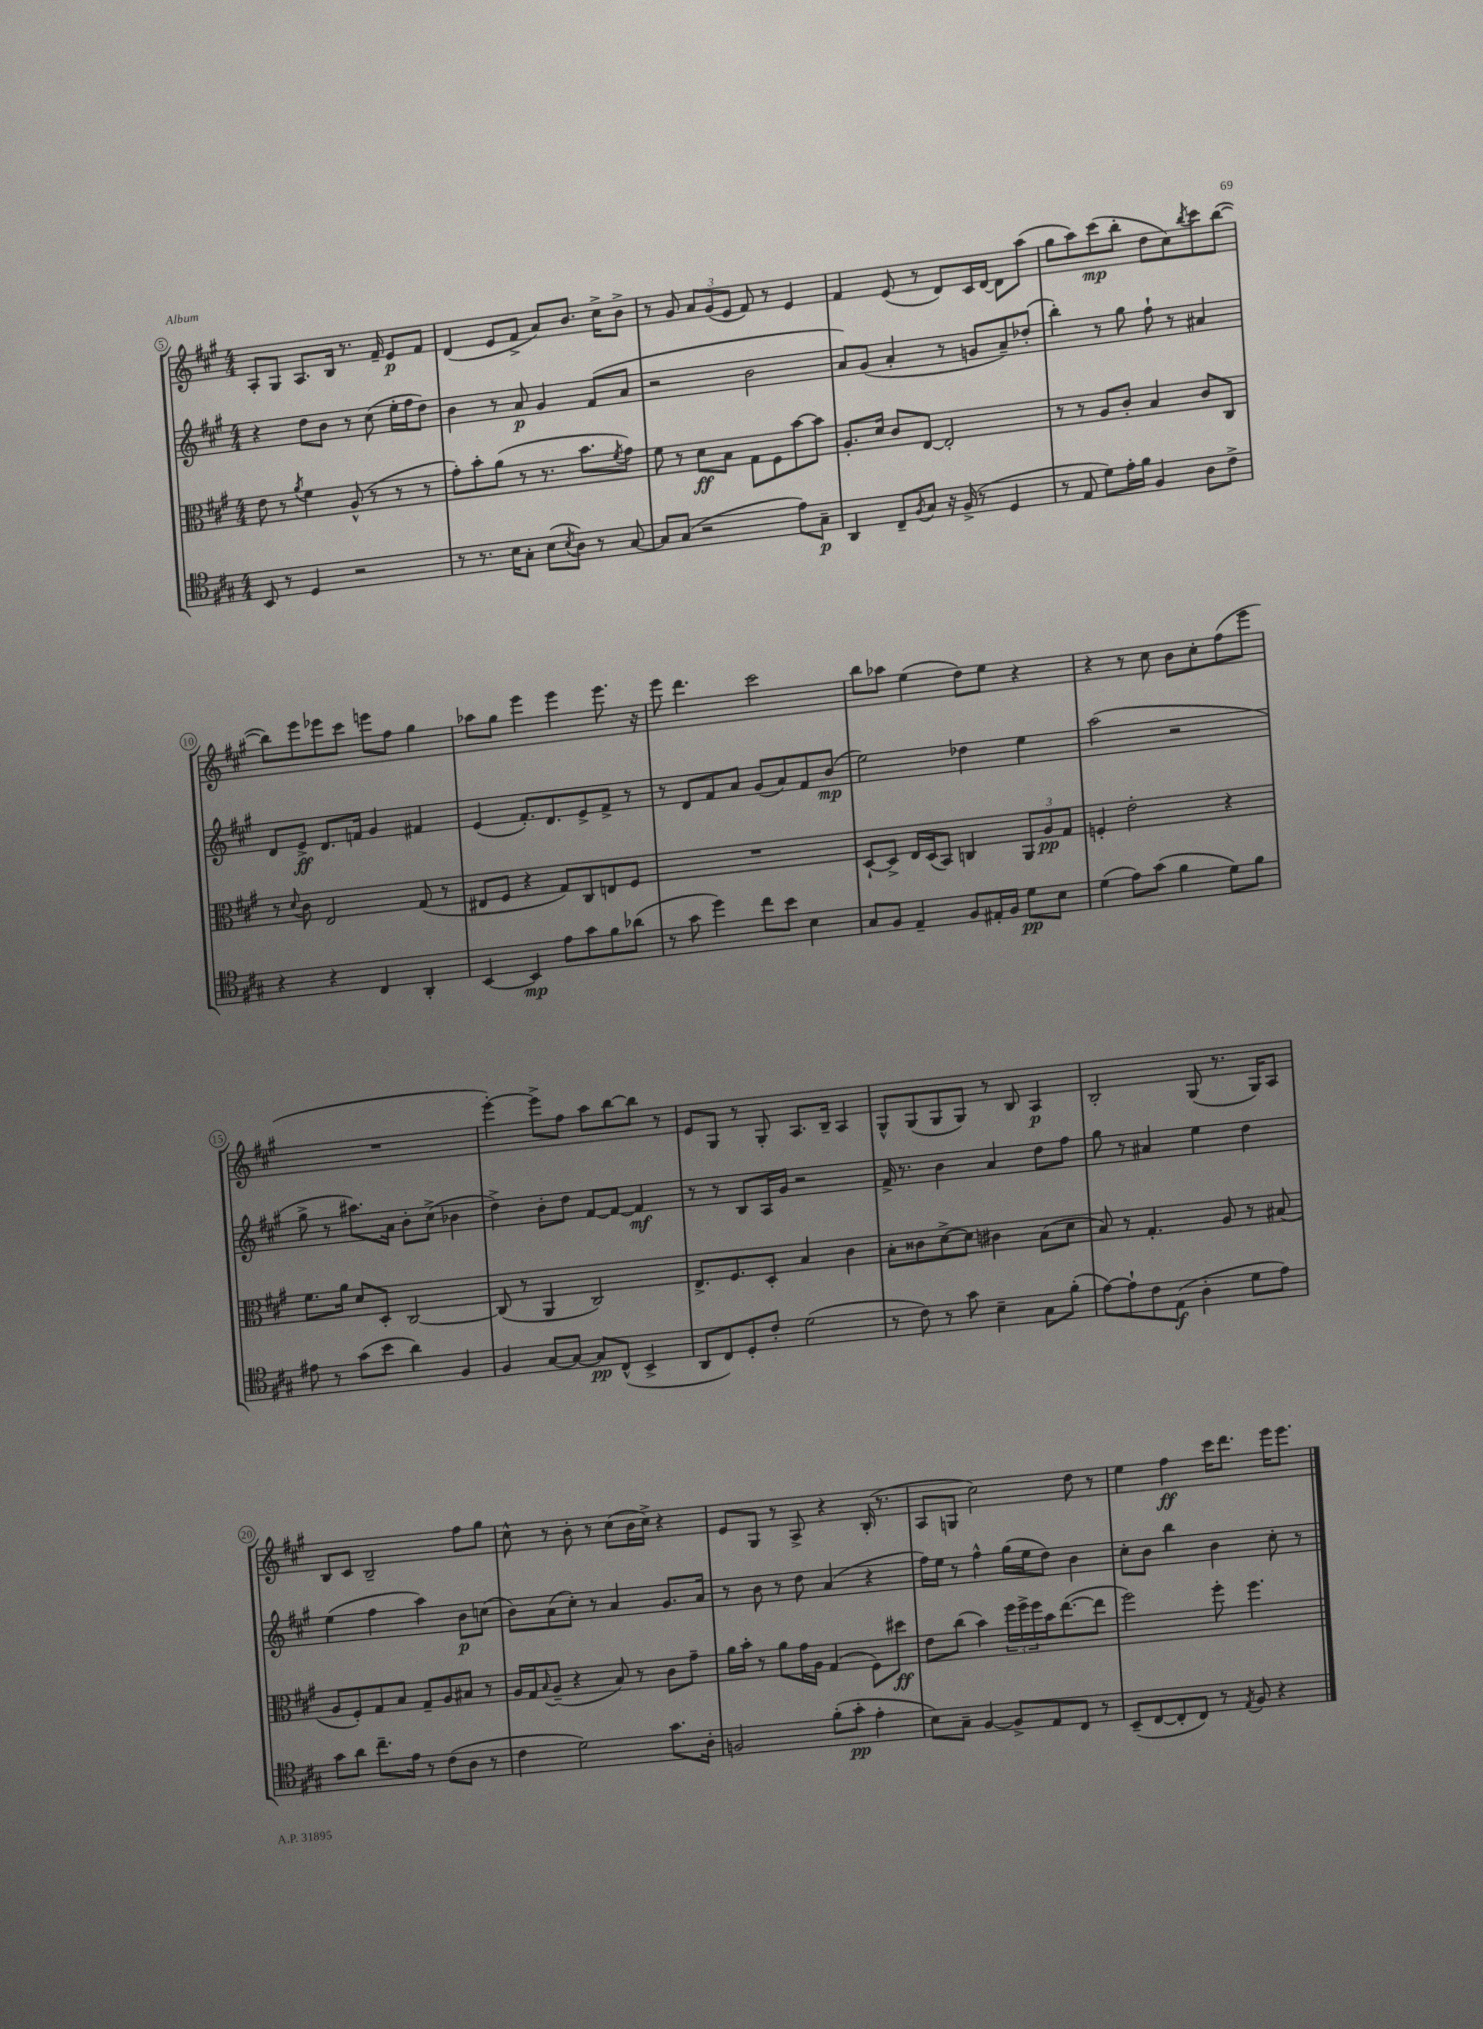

**kern	**kern	**kern	**kern
*staff4	*staff3	*staff2	*staff1
*clefC4	*clefC3	*clefG2	*clefG2
*k[f#c#g#]	*k[f#c#g#]	*k[f#c#g#]	*k[f#c#g#]
*M4/4	*M4/4	*M4/4	*M4/4
8BB/	8e\	4r	8A'/L
8r	8r	.	8G#/J
.	8qa/	.	.
4D/	4f#\	8dd\L	8.A/L
.	.	8b\J	.
.	.	.	16B/Jk
2r	(8A^^/	8r	8.r
.	8r	(8cc#\	.
.	.	.	16f#~/
.	8r	16ee'\LL	8e/L
.	.	16ff#\J	.
.	8r	8dd\J)	8f#/J
=	=	=	=
8r	8g#'\L)	4b\	(4d/
8.r	8b'\	.	.
.	(8a\J	8r	8e/L
16B\LK	.	.	.
8G#'\J	8r	8a/	8f#^/J
(8B\L	8.r	4g#/	8a/L)
8qB/	.	.	.
8A\J)	.	.	8.b/J
.	8.b\L	.	.
8r	.	(8f#/L	.
.	.	.	16cc#^\LK
.	8qf#/	.	.
[8G#/	8g#\J)	8a/J	8b^\J
=	=	=	=
8G#/]L	8f#\	2r	8r
(8G#/J	8r	.	8g#/
2r	8d\L	.	12a/L
.	.	.	(12g#/
.	8B\J	.	.
.	.	.	12e/J
.	8G#\L	2b\	8f#/)
.	8F#\	.	8r
8e\L)	[8b\	.	4e/
8G#~\J	8b\]J	.	.
=	=	=	=
4AA/	8.A'/L	8a/L)	4f#/
.	.	(8g#/J	.
.	16d/Jk	.	.
8C#~/L	8c#/L	4a'/	(8e/
8qF#/	.	.	.
8G#/J	[8E/J	.	8r
16r	2E'/]	8r	8d/L)
(16F#^/	.	.	.
8r	.	8g/L	16c#/L
.	.	.	[16d/JJ
4D/	.	8a~/)	8d\]L
.	.	(8dd-'/J	(8aa\J
=	=	=	=
8r	8r	4bb'\)	8gg#\L
8E/	8r	.	8aa\)
8d\L)	8A/L	8r	(8ccc#\
16e'\L	8c#'/J	8gg#\	8bb'\J
16f#\JJ	.	.	.
4F#/	4B/	8ff#`\	8dd\L
.	.	8r	8cc#\)
.	.	.	8qbb/
8A\L	8c#/L	4a#/	8ccc#\
8c#^\J	8C#/J	.	([8bb\J
=	=	=	=
4r	8r	8d/L	8bb\]L)
.	8qqd/	.	.
.	8c#\	8e^/J	8eee\
4r	2E/	8.d/L	8eee-\
.	.	.	8ccc#\J
.	.	16f/Jk	.
4C#/	.	4g#/	8eee\L
.	.	.	8ff#\J
4AA'/	(8G#/	4f#/	4gg#\
.	8r	.	.
=	=	=	=
[4BB/	8E#/L	(4e/	8aa-\L
.	8F#/J	.	8gg#\J
4BB/]	4r	8.f#'/L)	4eee\
.	.	8.d/	.
8e\L	8G#/L)	.	4eee\
8g#\	8C#/	8e^/	.
8f#\	8E/	8f#^/J	8.eee\
(8a-\J	8F#/J	8r	.
.	.	.	16r
=	=	=	=
8r	1r	8r	8eee\
8g#\	.	8d/L	4.ddd\
4dd\)	.	8f#/	.
.	.	8a/J	.
8cc#\L	.	(8g#/L	2ccc#\
8b\J	.	8a/)	.
4B\	.	8f#/	.
.	.	(8b/J	.
=	=	=	=
8G#/L	[8D`/L	2ee\)	8bb\L
8F#/J	8D^/]J	.	8aa-\J
4E~/	16E/LL	.	(4ee\
.	(16D/J	.	.
.	8BB/J)	.	.
8F#/L	4C/	4dd-\	8dd\L)
16E#'/L	.	.	8ee\J
16F#/JJ	.	.	.
8d\L	12AA/L	4ee\	4r
.	12A/	.	.
8B\J	.	.	.
.	12G#/J	.	.
=	=	=	=
(4d\	4F'/	(2aa\	4r
8e\L)	2e'\	.	8r
(8g#\J	.	.	8cc#\
4f#\	.	2r	8b\L
.	.	.	8cc#'\
8d\L)	4r	.	(8ff#\
8f#\J	.	.	8eee\J
=	=	=	=
8e#\	8.f#\L	8gg#^\	1r
8r	.	8r	.
.	16a\Jk	.	.
(8g#\L	8d/L	8.aa#\L)	.
8b\J	8D'/J	.	.
.	.	16a\Jk	.
4a\)	[2C#/	8b'\L	.
.	.	(8cc#^\J	.
4F#/	.	4b-\	.
=	=	=	=
4F#/	(8C#/]	4dd^\)	[4eee'\)
.	8r	.	.
[8G#/L	4AA/	8b'\L	8eee^\]L
8G#/_J	.	8dd\J	8ff#\J
8G#/]L	2C#/)	[8f#/L	8aa\L
(8C#^^/J	.	8f#/_J	[8bb\
4BB^/	.	4f#/]	8bb\]J
.	.	.	8r
=	=	=	=
8AA/L	8.E^/L	8r	8e/L
8C#/)	.	8r	8G#/J
.	8.F#/	.	.
8D'/	.	8B/L	8r
8c#'/J	8D'/J	16A/L	8G#'/
.	.	16g#/JJ	.
(2d\	4B/	2r	8.A/L
.	.	.	16B~/Jk
.	4c#\	.	4A/
=	=	=	=
8r	8B'\L	16f#^/	8G#^^/L
.	.	8.r	.
8c#\)	8c##\	.	(8G#/
8r	[8d^\	4b\	8G#/
8g#\	8d\]J	.	8G#/J)
4B~\	4c#\	4a/	8r
.	.	.	8B/
8G#\L	(8B\L	8dd\L	4A/
(8f#'\J	8d\J	8ff#\J	.
=	=	=	=
[8e\L)	8B/)	8gg#\	2B'/
8e`\]	8r	8r	.
8c#\	4.G#'/	4a#/	.
(8E\J	.	.	.
4A'\	.	4ee\	(8G#/
.	8A/	.	8.r
8d\L	8r	4dd\	.
.	.	.	16G#/LK)
8e\J)	(8B#/	.	8A/J
=	=	=	=
8g#\L	8A/L	(4ee\	8B/L
8a\J	8F#'/)	.	8c#/J
8.cc#~\L	8G#/	4ff#\	2B~/
.	8B/J	.	.
16e\Jk	.	.	.
8r	8G#~/L	4aa\)	.
(8c#\L	8A/	.	.
8A\J	8B#/J	8b\L	8ff#\L
8r	8r	(8cc\J	8gg#\J
=	=	=	=
4c#\	16A/LL	8b\L)	8cc#^^\
.	16G#/J	.	.
.	8qqB/	.	.
.	(8A~/J	(8a\	8r
2d\)	4r	8cc#'\J)	8b'\
.	.	8r	8r
.	8B/)	4a/	(8cc#\L
.	8r	.	16b\L
.	.	.	16cc#^\JJ)
8.g#\L	8c#\L	8.g#/L	4r
.	8g#~\J	.	.
16A'\Jk	.	16a/Jk	.
=	=	=	=
2F/	16a\LL	8r	8e/L
.	16b'\JJ	.	.
.	8r	8b\	8G#/J
.	8a\L	8r	8r
.	16g#\L	8dd\	8A^/
.	16A\JJ	.	.
(8f#'\L	(4G#/	(4a/	4r
8g#'\J	.	.	.
4e'\	8F#\L)	4r	(16B'/
.	.	.	8.r
.	8dd#\J	.	.
=	=	=	=
8B\L)	8e\L	16ff#\LL)	8A/L
.	.	16ee\JJ	.
8G#~\J	(8cc#\J	8r	8G/J
[4F#/	4b\)	4ff#^^\	2cc#\)
8F#^/]L	24ff#\LL	(16gg#\LL	.
.	24ff#^\	.	.
.	.	16ee\J	.
.	24ff#\	.	.
8E/	16b\J	8dd\J)	.
.	([8.ee\	.	.
8C#/J	.	4b\	8dd\
8r	8ee\]J	.	8r
=	=	=	=
(8BB~/L	2ff#\)	8cc#'\L	4ee\
[8C#/	.	8b\J	.
8C#'/]	.	4bb\	4ff#\
8C#/J)	.	.	.
8r	8ff#'\	4b\	16ccc#\LK
.	.	.	8.ddd\J
8qE/	.	.	.
8F#/	4.ff#\	.	.
4r	.	8cc#'\	16eee\LK
.	.	.	8.eee\J
.	.	8r	.
==	==	==	==
*-	*-	*-	*-
